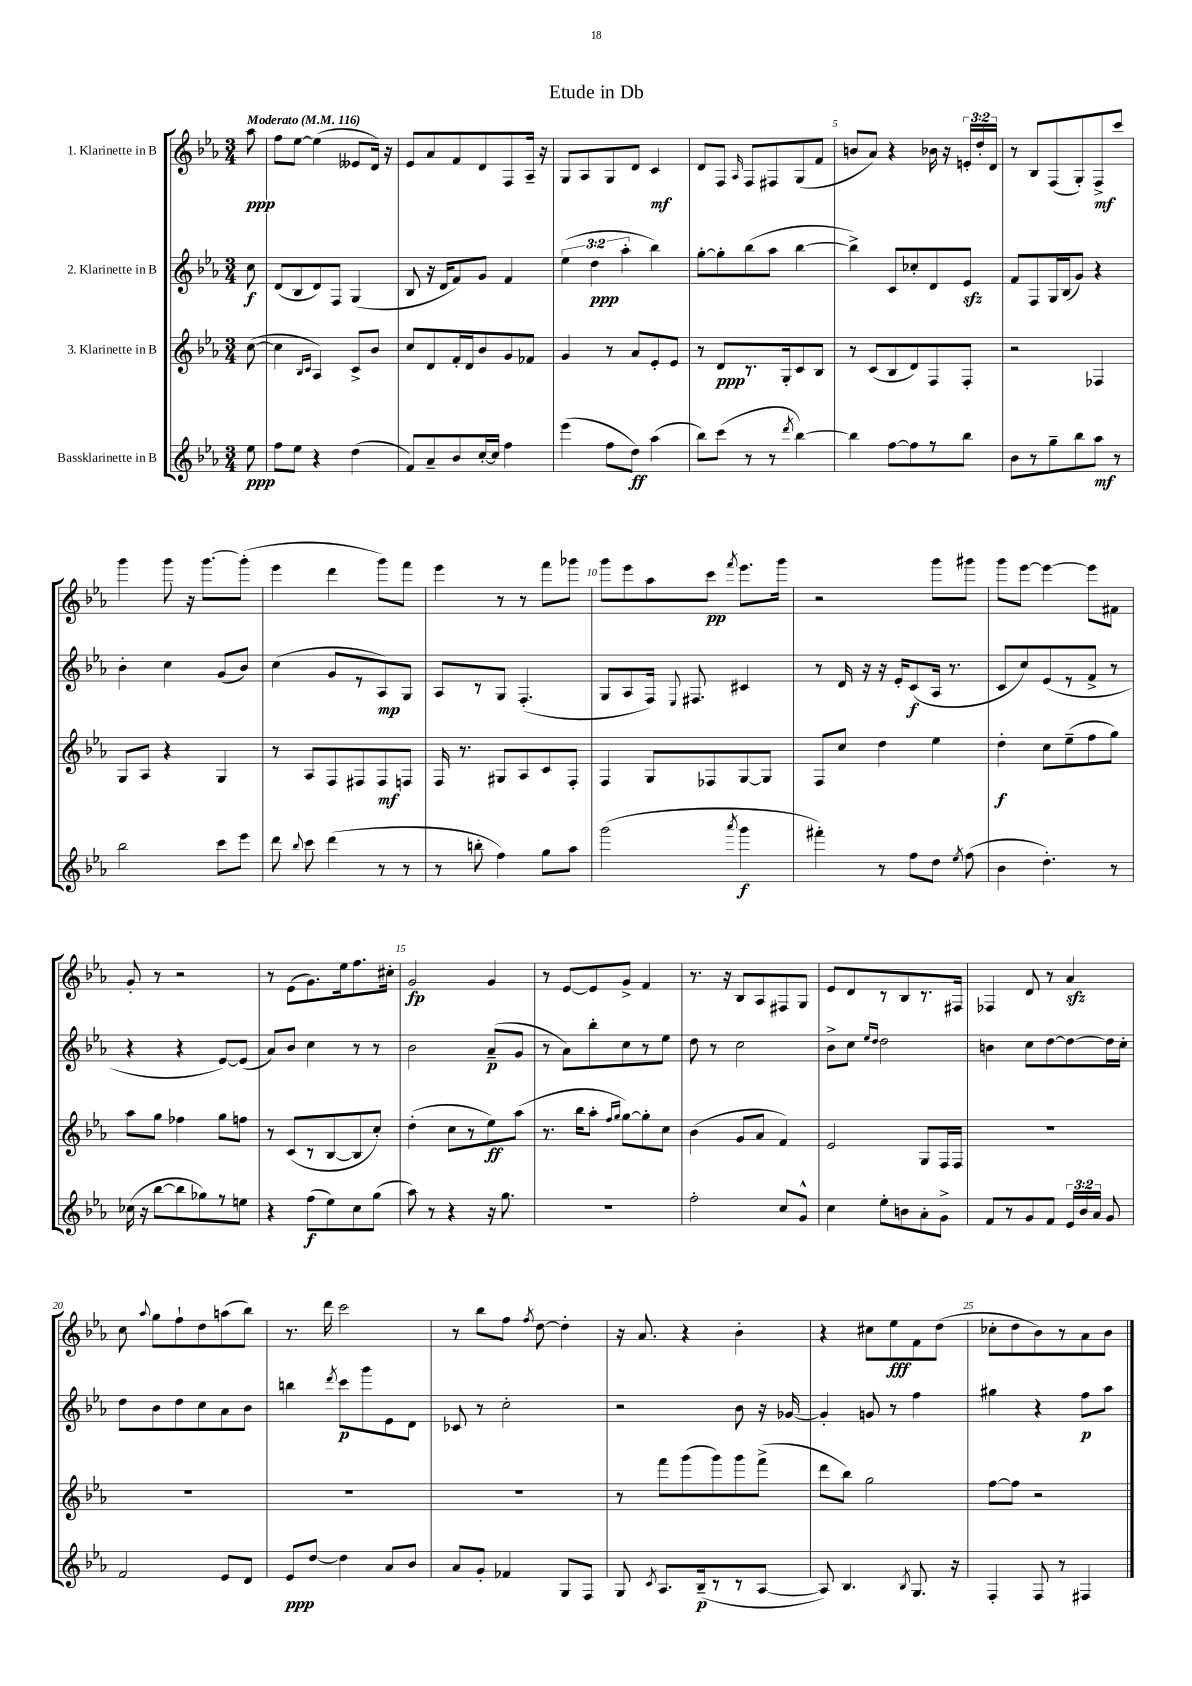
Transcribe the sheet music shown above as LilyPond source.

\header { title = "Etude in Db" }
<<
\new StaffGroup <<
\new Staff = "s0" \with { instrumentName = "1. Klarinette in B" } {
    \clef treble \key ees \major \numericTimeSignature \time 3/4 \override Staff.TupletNumber.text = #tuplet-number::calc-fraction-text \partial 8 \tempo "Moderato" 4 = 116
    \autoBeamOff aes''8\ppp |
    f''8[ ees''8]~ ees''4( eeses'8[ d'16]) r16 |
    ees'8[ aes'8 f'8 d'8 f8 aes16]-- r16 |
    g8[ aes8 g8 d'8] c'4\mf |
    d'8[ f8] \grace { aes16 } f8[ fis8 g8( f'8] |
    b'8[ aes'8]) r4 bes'16 r16 \tuplet 3/2 { e'16[-. d''16-. d'16] } |
    r8 bes8[ f8( g8-.) f8->\mf c'''8] |
    g'''4 g'''8 r16 g'''8.[~ g'''8]-.( |
    ees'''4 d'''4 g'''8[) f'''8] |
    ees'''4 r8 r8 f'''8[ ges'''8] |
    g'''8[ ees'''8 aes''8 c'''8]\pp \acciaccatura { f'''8 } ees'''8.[ g'''16] |
    r2 g'''8[ gis'''8] |
    g'''8[ ees'''8]~ ees'''4~ ees'''8[ fis'8] |
    g'8-. r8 r2 |
    r8 ees'8[( g'8.) ees''16 f''8. cis''16]-. |
    g'2\fp g'4 |
    r8 ees'8[~ ees'8 g'8]-> f'4 |
    r8. r16 bes8[ aes8 fis8 g8] |
    ees'8[ d'8 r8 bes8 r8. fis16] |
    fes4 d'8 r8 aes'4\sfz |
    c''8 \appoggiatura { aes''8 } g''8[ f''8-! d''8 a''8( bes''8]) |
    r8. d'''16 c'''2 |
    r8 bes''8[ f''8] \acciaccatura { f''8 } d''8~ d''4-. |
    r16 aes'8. r4 bes'4-. |
    r4 cis''8[ ees''8\fff f'8 d''8]( |
    ces''8[-. d''8 bes'8) r8 aes'8 bes'8] \bar "|." |
}
\new Staff = "s1" \with { instrumentName = "2. Klarinette in B" } {
    \clef treble \key ees \major \numericTimeSignature \time 3/4 \override Staff.TupletNumber.text = #tuplet-number::calc-fraction-text \partial 8
    \autoBeamOff c''8\f |
    d'8[( bes8 d'8) f8] g4( |
    bes8 r16 d'16[ f'8) g'8] f'4 |
    \tuplet 3/2 { ees''4( d''4\ppp aes''4-. } bes''4) |
    g''8[~-. g''8-. bes''8( aes''8] bes''4~ |
    bes''4->) c'8[ ces''8-. d'8 ees'8]\sfz |
    f'8[ f8 g16 bes16( g'8]) r4 |
    bes'4-. c''4 g'8[( bes'8]) |
    c''4( g'8[ r8 aes8\mp) g8] |
    aes8[ r8 g8] f4.-.( |
    g8[ aes8 f16]) \appoggiatura { ees8 } fis8. cis'4 |
    r8 d'16 r16 r16 ees'16[-. c'8\f( aes16] r8. |
    c'8[ c''8) ees'8( r8 f'8]-> r8 |
    r4 r4 ees'8[~) ees'8]( |
    aes'8[) bes'8] c''4 r8 r8 |
    bes'2 aes'8[--\p( g'8] |
    r8 aes'8[) bes''8-. c''8 r8 ees''8] |
    d''8 r8 c''2 |
    bes'8[-> c''8] \grace { ees''16[ d''16] } d''2 |
    b'4 c''8[ d''8~ d''8~ d''16 c''16]-. |
    d''8[ bes'8 d''8 c''8 aes'8 bes'8] |
    b''4 \acciaccatura { d'''8 } c'''8[\p g'''8 ees'8 d'8] |
    ces'8 r8 c''2-. |
    r2 bes'8 r16 ges'16~ |
    ges'4-. g'8 r8 f''4 |
    gis''4 r4 f''8[\p aes''8] \bar "|." |
}
\new Staff = "s2" \with { instrumentName = "3. Klarinette in B" } {
    \clef treble \key ees \major \numericTimeSignature \time 3/4 \partial 8
    \autoBeamOff c''8~( |
    c''4 \grace { bes16[ c'16] } aes4) c'8[-> bes'8] |
    c''8[ d'8 f'16-. d'16 bes'8 g'8 fes'8] |
    g'4 r8 aes'8[ ees'8-. ees'8] |
    r8 d'8[\ppp r8. g16-. c'8 bes8] |
    r8 c'8[( bes8 d'8) f8 f8]-. |
    r2 fes4 |
    g8[ aes8] r4 g4 |
    r8 aes8[ f8 fis8 fis8\mf f8] |
    f16 r8. gis8[ aes8 c'8 f8]-. |
    f4 g8[ fes8 g8~ g8] |
    f8[ c''8] d''4 ees''4 |
    d''4-.\f c''8[ ees''8--( f''8 g''8]) |
    aes''8[ g''8] fes''4 g''8[ f''8] |
    r8 c'8[( r8 bes8~ bes8 c''8]-.) |
    d''4-.( c''8[ r8 ees''8\ff) aes''8]( |
    r8. bes''16[ aes''8]-. \grace { f''16[ g''16] } g''8[~) g''8-. c''8] |
    bes'4( g'8[ aes'8] f'4) |
    ees'2 g8[ f16 f16] |
    R2. |
    R2. |
    R2. |
    R2. |
    r8 f'''8[ g'''8( g'''8) g'''8 f'''8]->( |
    d'''8[ bes''8]) g''2 |
    f''8[~ f''8] r2 \bar "|." |
}
\new Staff = "s3" \with { instrumentName = "Bassklarinette in B" } {
    \clef treble \key ees \major \numericTimeSignature \time 3/4 \override Staff.TupletNumber.text = #tuplet-number::calc-fraction-text \partial 8
    \autoBeamOff ees''8\ppp |
    f''8[ ees''8] r4 d''4( |
    f'8[) aes'8-- bes'8 c''16~-. c''16] f''4 |
    ees'''4( f''8[ d''8]\ff) aes''4( |
    bes''8[) c'''8]( r8 r8 \acciaccatura { d'''8 } bes''4~) |
    bes''4 f''8[~ f''8 r8 bes''8] |
    bes'8[ r8 g''8-- bes''8 aes''8]\mf r8 |
    bes''2 c'''8[ ees'''8] |
    d'''8 \appoggiatura { bes''8 } c'''8 d'''4( r8 r8 |
    r8 b''8-. f''4) g''8[ aes''8] |
    g'''2( \acciaccatura { aes'''8 } g'''4\f |
    fis'''4-.) r8 f''8[ d''8] \acciaccatura { ees''8 } f''8( |
    bes'4 d''4.-.) r8 |
    ces''16( r16 bes''8[~ bes''8 ges''8) r8 e''8] |
    r4 f''8[\f( ees''8) c''8 g''8]( |
    aes''8) r8 r4 r16 g''8. |
    R2. |
    f''2-. c''8[ g'8]-^ |
    c''4 ees''8[-. b'8 aes'8-. g'8]-> |
    f'8[ r8 g'8 f'8] \tuplet 3/2 { ees'16[ bes'16 aes'16] } g'8 |
    f'2 ees'8[ d'8] |
    ees'8[\ppp d''8]~ d''4 aes'8[ bes'8] |
    aes'8[ g'8]-. fes'4 g8[ f8] |
    g8 \acciaccatura { c'8 } aes8.[ bes16--\p( r8 r8 aes8]~ |
    aes8) bes4. \acciaccatura { bes8 } g8. r16 |
    f4-. f8 r8 fis4 \bar "|." |
}
>>
>>
\layout { \context { \Score \override BarNumber.break-visibility = ##(#f #t #t) barNumberVisibility = #(every-nth-bar-number-visible 5) } }
